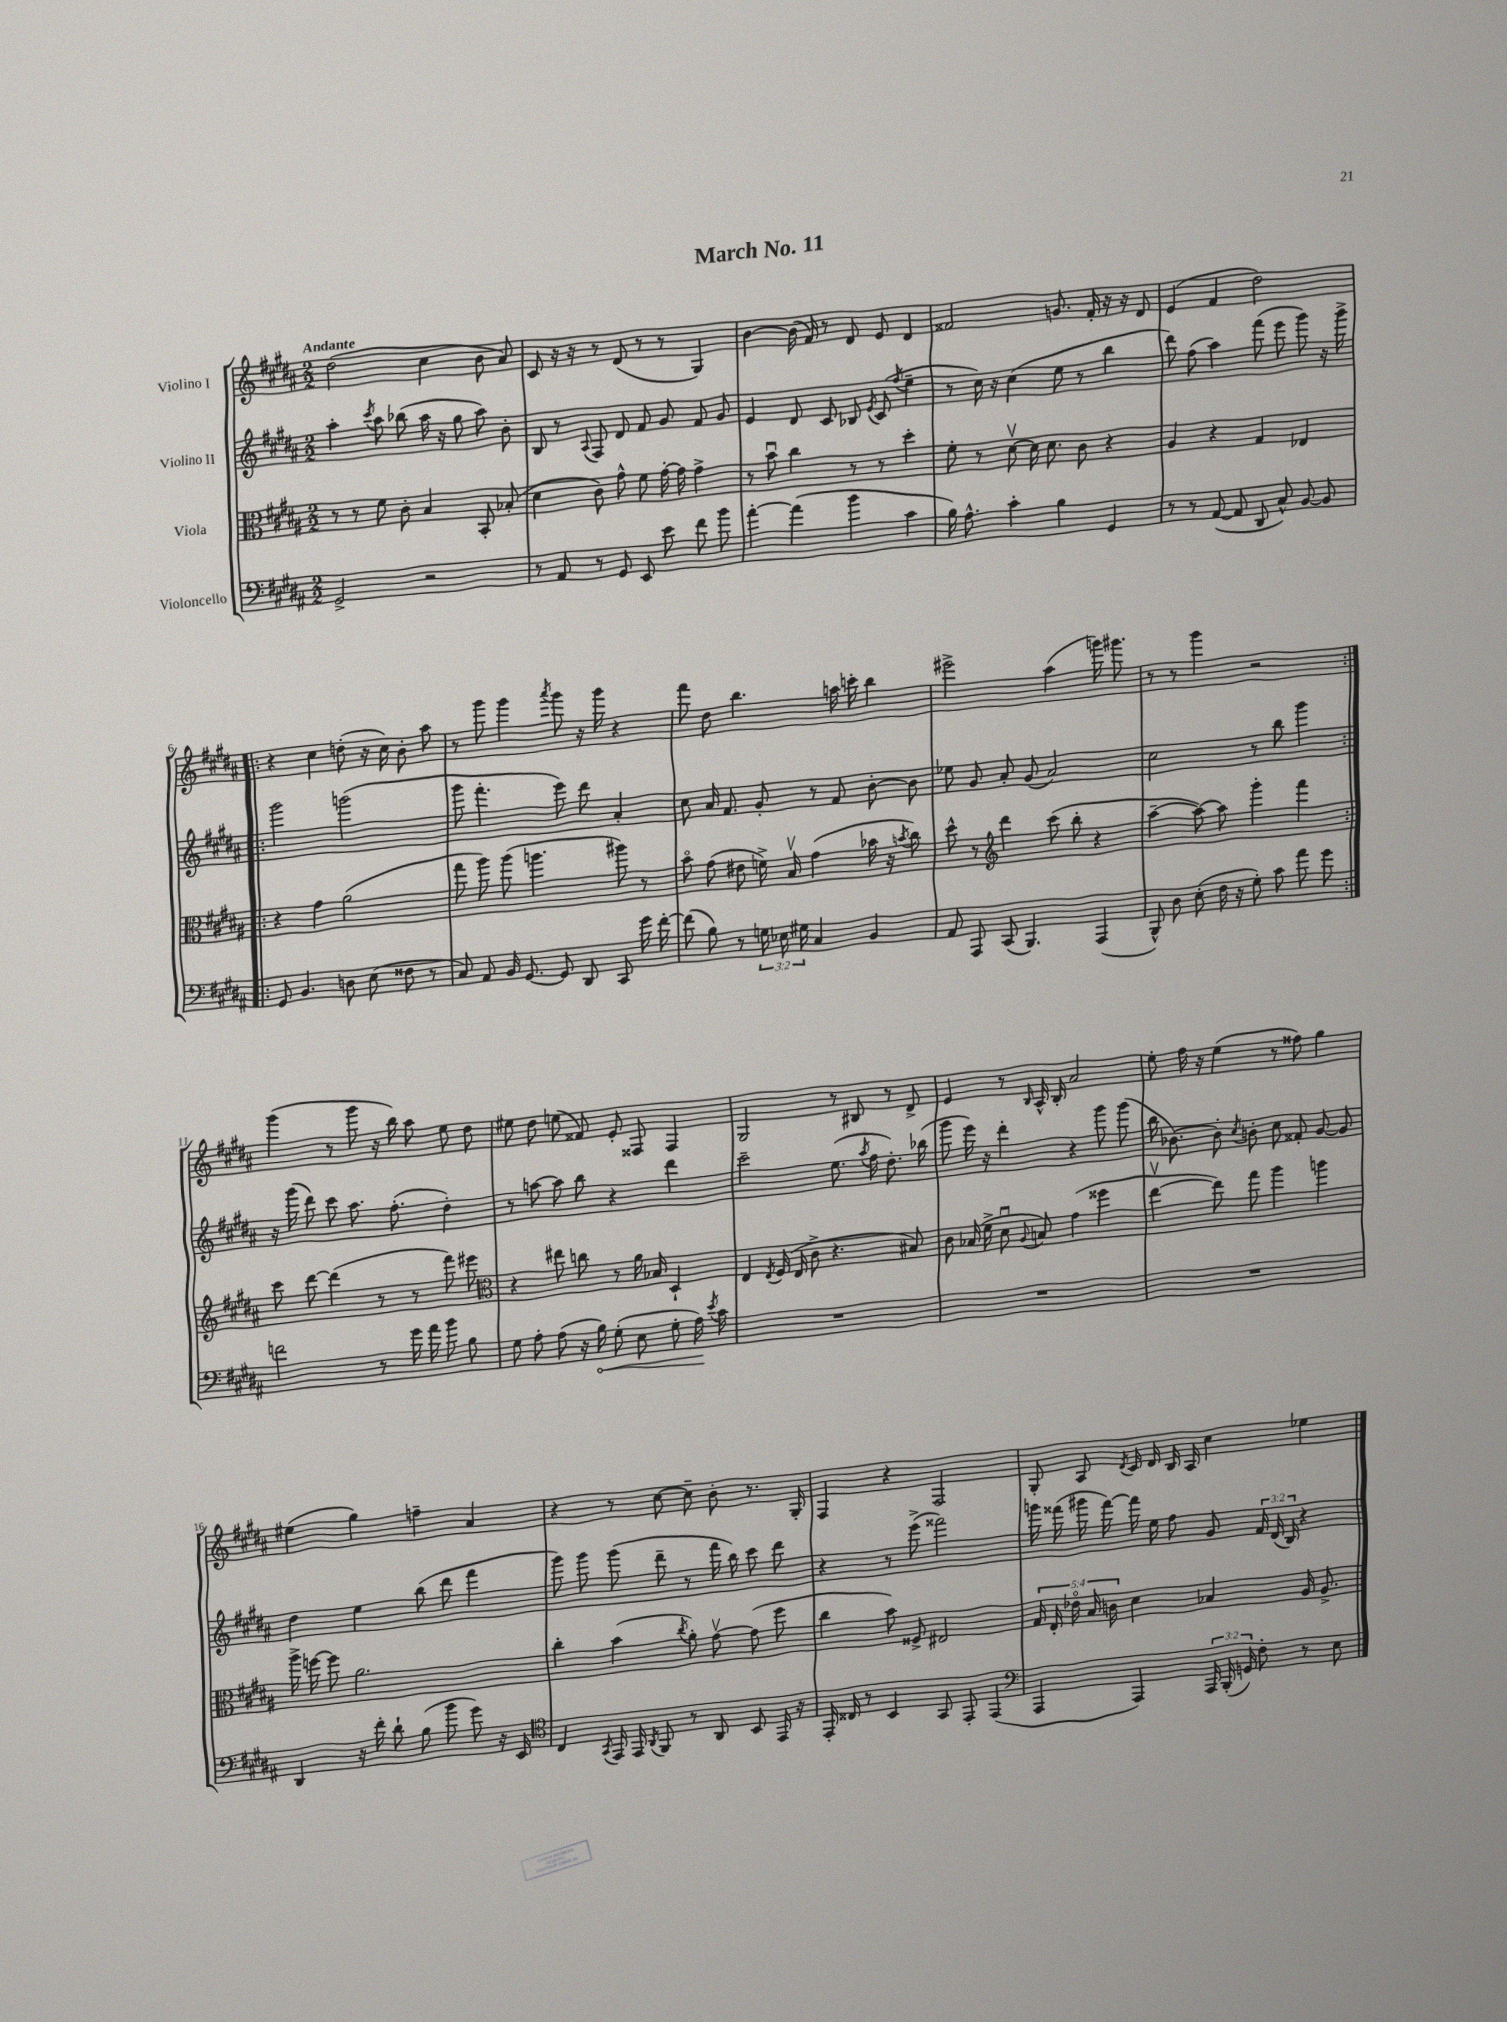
\header { title = "March No. 11" }
<<
\new StaffGroup <<
\new Staff = "s0" \with { instrumentName = "Violino I" } {
    \clef treble \key b \major \numericTimeSignature \time 2/2 \tempo "Andante"
    \autoBeamOff dis''2( cis''4 b'8 ais'8) |
    cis'8 r16 r16 r8 dis'8( r8 r8 gis4) |
    b'4~ b'16( fis'16) r8 dis'8 e'8 dis'4 |
    fisis'2 g'8. fisis'16-. r16 r16 dis'8 |
    e'4( fis'4 dis''2) |
    \repeat volta 2 { r4 cis''4 d''8-.( r16 cis''16) b'8-. ais''8 |
    r8 gis'''8 gis'''4 \acciaccatura { ais'''8 } gis'''8 r16 gis'''16 r4 |
    fis'''8 dis''8 b''4. a''16 c'''16-. b''4 |
    eis'''2-> ais''4( g'''16) gis'''8. |
    r8 r8 gis'''4 r2 | }
    gis'''4( r8 gis'''8 r16 b''16) ais''8 e''8 dis''8 |
    eis''8 dis''8 e''8( fisis'8) e'8-. fisis8 fisis4 |
    gis2 r8 bis8 r8 dis'8-> |
    e'4 r8 \grace { b16 } ais16-^ b16-. ais'2 |
    e''8-. fis''16 r16 e''4( r8 fisis''8) gis''4 |
    eis''4( gis''4) f''4-- ais'4 |
    r4 r8 cis''8~ cis''8-- b'8-. r8. gis16-. |
    fis4 r4 fis2 |
    gis8-. ais8 \acciaccatura { dis'8 } cis'16 dis'16 b16 ais16 cis''4 ees''4 \bar "|." |
}
\new Staff = "s1" \with { instrumentName = "Violino II" } {
    \clef treble \key b \major \numericTimeSignature \time 2/2 \override Staff.TupletNumber.text = #tuplet-number::calc-fraction-text
    \autoBeamOff ais''4-. \acciaccatura { cis'''8 } ais''8 bes''8( ais''16 r16 gis''8 ais''8) b'8-. |
    b8 r8 \appoggiatura { ais8 } fis8 dis'8 fis'8 gis'8 fis'8 gis'8 |
    e'4 dis'8 cis'8 bes8 \acciaccatura { e'8 } cis'8( \acciaccatura { fis''8 } e''4-- |
    r8 cis''16) r16 cis''4( e''8 r8 b''4 |
    dis'''8) fis''8( ais''4) fis'''8( e'''8 gis'''8) r16 gis'''16-> |
    \repeat volta 2 { gis'''2 g'''2( |
    gis'''8 fis'''4.-. e'''8) dis'''8 ais'4-. |
    cis''8 ais'16 fis'8. gis'8-. r8 fis'8 b'8~-. b'8 |
    ees''8 gis'8 ais'8-. gis'8( ais'2) |
    cis''2 r8 b''8 gis'''4 | }
    r16 gis'''16( dis'''8) cis'''8 ais''8. fis''8.-.( dis''4-.) |
    r8 a''8~ a''8 b''8 r4 dis'''4 |
    cis'''2-- e''8.( \acciaccatura { ais''8 } fis''16 dis''8.-.) bes''16( |
    gis'''8 e'''16) r16 dis'''4-. r4 gis'''8 gis'''8( |
    b''16 bes'8.~) bes'8-. \acciaccatura { cis''8 } b'8-. cis''8 fisis'8-. gis'8~ gis'8 |
    dis''4 e''4 b''8( dis'''8 fis'''4 |
    gis'''8) gis'''8 gis'''8( dis'''8-- r8 fis'''16 b''16) cis'''8 dis'''8 |
    r4 r8 e'''8->( fisis'''2) |
    g'''16 fisis'''16( gis'''16 fisis'''16~) fisis'''16 e''16 fis''8 gis'8 \tuplet 3/2 { fis'16 dis'16( b16) } r4 \bar "|." |
}
\new Staff = "s2" \with { instrumentName = "Viola" } {
    \clef alto \key b \major \numericTimeSignature \time 2/2 \override Staff.TupletNumber.text = #tuplet-number::calc-fraction-text
    \autoBeamOff r8 r8 fis'8 cis'8-. b4 b,8-. bes8-.( |
    dis'4 cis'8) gis'8-^ fis'8 gis'16~-. gis'16 gis'4-> |
    r8 b'8\downbow cis''4 r8 r8 dis''4-. |
    fis'8-. r8 dis'8~\upbow dis'16 dis'8. cis'8 r4 |
    ais4 r4 gis4 ees4 |
    \repeat volta 2 { r4 gis'4 ais'2( |
    gis''8 ais''8) ais''8( a''4. ais''8) r8 |
    b'8\flageolet gis'8( eis'8 f'16->) b16\upbow gis'4( bes'16 r16 \acciaccatura { b'8 } cis''8) |
    dis''8-^ r8 \clef treble dis'''4 cis'''8( b''8-. r4 |
    ais''4~-- ais''8~) ais''8 gis'''4-. fis'''4 | }
    cis'''8 dis'''8~ dis'''4( r8 r8 fis'''8) eis'''8 |
    \clef alto r4 eis''8 c''8 r8 ais'16 bes16 dis4-! |
    e4 \acciaccatura { e8 } fis16( e16 cis'8-> r4. bis8) |
    cis'8 bes16( fis'16-> dis'8\downbow \appoggiatura { ais8 } b8) gis'4( fisis''4 |
    e''4~\upbow e''8) gis''8 ais''4 a''4 |
    ais''16-> f''16~ f''8 ais'2. |
    cis''4-. b'4( \acciaccatura { cis''8 } ais'8-.) gis'8~\upbow gis'8( fis''8 |
    cis''4 b'8) fisis8-> eis2 |
    \tuplet 5/4 { gis16 e16-. ees'16\flageolet b16 c'16 } dis'4 bes4 ais16 ais8.-> \bar "|." |
}
\new Staff = "s3" \with { instrumentName = "Violoncello" } {
    \clef bass \key b \major \numericTimeSignature \time 2/2 \override Staff.TupletNumber.text = #tuplet-number::calc-fraction-text
    \autoBeamOff gis,2-> r2 |
    r8 ais,8 r8 gis,8 e,8 e'8 fis'8 b'8 |
    ais'4~-. ais'4( b'4 cis'4 |
    b16) ais8.-^ cis'4-. b4 gis,4 |
    r8 r8 ais,8~( ais,8 dis,8 cis8-^) b,8~ b,8 |
    \repeat volta 2 { gis,8 b,4. d8 e8( fisis8 r8 |
    cis8) ais,8 b,16 gis,8.~ gis,8 dis,8 cis,8 gis'16 fis'16~-. |
    fis'8( b8) r8 \tuplet 3/2 { g16 ees16 gis16 } cis4 b,4 |
    ais,8 ais,,8 cis,8( b,,4.) ais,,4( |
    b,,8-^) dis8 e8-.( fis16 r16 gis8-.) cis'8 ais'8 gis'8 | }
    f'2 r8 gis'16 ais'16 b'8 b8 |
    gis8 ais8-. ais8( r16 \once \override Hairpin.circled-tip = ##t b16\<) gis8-.( e8 gis8-. ais16\!) \acciaccatura { e'8 } cis'16 |
    R1 |
    R1 |
    R1 |
    dis,4 r16 fis'16-. dis'8-! b8( b'8 gis'8) r16 e,16 |
    \clef tenor cis4 \acciaccatura { gis,8 } e,16 e,16 \acciaccatura { ais,8 } fis,8 r8 ais,8 b,8 e,16 r16 |
    e,16-. cisis16 r8 b,4 gis,8 e,8-. e,4( |
    \clef bass ais,,4 ais,,4) \tuplet 3/2 { ais,,16 b,,16-.( g,16) } fis8-. r8 e8 \bar "|." |
}
>>
>>
